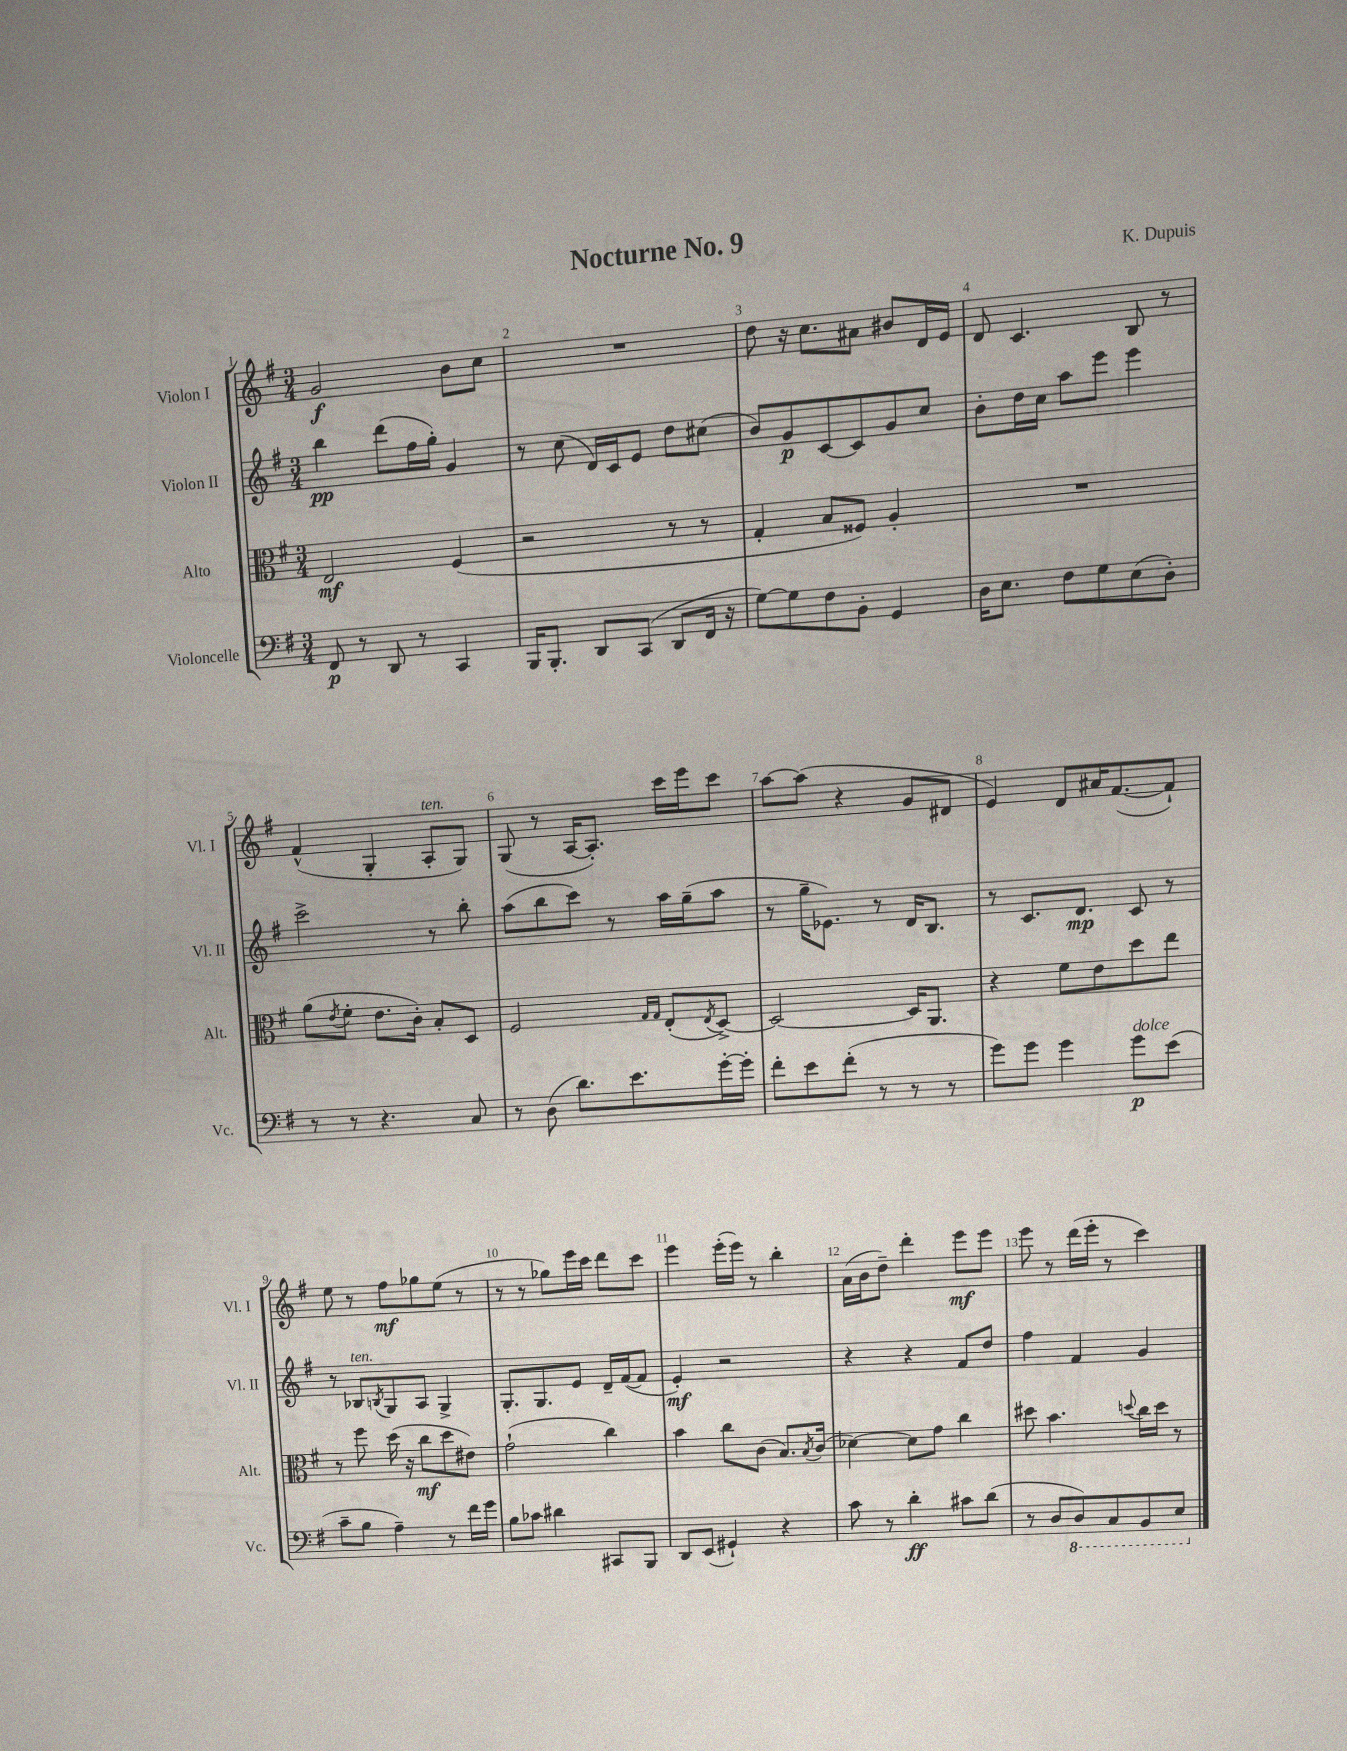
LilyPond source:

\header { title = "Nocturne No. 9" composer = "K. Dupuis" }
<<
\new StaffGroup <<
\new Staff = "s0" \with { instrumentName = "Violon I" shortInstrumentName = "Vl. I" } {
    \clef treble \key g \major \numericTimeSignature \time 3/4
    g'2\f b'8 c''8 |
    R2. |
    d''8 r16 c''8. ais'8 bis'8 d'16 e'16 |
    d'8 c'4. b8 r8 |
    fis'4-^( g4-. a8-.^\markup { \italic "ten." } g8) |
    g8( r8 a16~ a8.-.) c'''16 e'''16 c'''8 |
    a''8~ a''8( r4 g'8 dis'8 |
    e'4) d'8 ais'16 fis'8.~( fis'8-!) |
    e''8 r8 fis''8\mf ges''8 e''8( r8 |
    r8 r8 ges''8) e'''16 c'''16 d'''8 c'''8 |
    e'''4 e'''16-.( e'''16) r8 b''4-. |
    a'16( b'16 d''8--) d'''4-. e'''8\mf e'''8 |
    e'''8 r8 d'''16( e'''16-. r8 c'''4) \bar "|." |
}
\new Staff = "s1" \with { instrumentName = "Violon II" shortInstrumentName = "Vl. II" } {
    \clef treble \key g \major \numericTimeSignature \time 3/4
    b''4\pp d'''8( fis''16 g''16-.) g'4 |
    r8 c''8( d'16) c'16 e'8 d''8 cis''8( |
    b'8) g'8\p c'8~ c'8 g'8 c''8 |
    b'8-. d''16 c''16 a''8 e'''8 e'''4 |
    c'''2-> r8 b''8-. |
    a''8( b''8 c'''8) r8 a''16 g''16--( a''8 |
    r8 g''16-- ees'8.) r8 d'16 b8. |
    r8 c'8. d'8.\mp c'8 r8 |
    r8 bes8^\markup { \italic "ten." } \acciaccatura { b8 } g8 a8 g4-> |
    g8.-. g8. e'8 d'16-- fis'16~( fis'8 |
    e'4-.\mf) r2 |
    r4 r4 fis'8 d''8 |
    fis''4 fis'4 g'4 \bar "|." |
}
\new Staff = "s2" \with { instrumentName = "Alto" shortInstrumentName = "Alt." } {
    \clef alto \key g \major \numericTimeSignature \time 3/4
    e2\mf fis4( |
    r2 r8 r8 |
    g4-. b8 fisis8) a4-. |
    R2. |
    a'8( \acciaccatura { e'8 } fis'8-. e'8. c'16-.) b8-. d8 |
    fis2 \grace { g16 g16 } e8-.( \acciaccatura { e8 } d8~->) |
    d2~ d16 a,8. |
    r4 fis'8 e'8 d''8 e''8 |
    r8 fis''8 d''16( r16 c''8\mf d''8 eis'8) |
    g'2-!( c''4) |
    b'4 c''8 c'8( b8.) \acciaccatura { b8 } c'16( |
    des'4~) des'8 g'8 c''4 |
    dis''8 b'4. \appoggiatura { d''8 } c''16 d''16 r8 \bar "|." |
}
\new Staff = "s3" \with { instrumentName = "Violoncelle" shortInstrumentName = "Vc." } {
    \clef bass \key g \major \numericTimeSignature \time 3/4
    fis,8\p r8 d,8 r8 c,4 |
    b,,16 b,,8.-. d,8 c,8( d,8 fis,16 r16 |
    g8~) g8 fis8 b,8-. g,4 |
    d16 e8. fis8 g8 e8( d8-.) |
    r8 r8 r4. c8 |
    r8 d8( d'8.) e'8. g'16~-. g'16-. |
    fis'8-. e'8 fis'8-.( r8 r8 r8 |
    g'8) g'8 g'4 g'8\p^\markup { \italic "dolce" } e'8( |
    c'8-- b8 a4--) r8 fis'16 g'16 |
    b8 ces'8 dis'4 cis,8 b,,8 |
    d,8 e,8( gis,4-!) r4 |
    c'8 r8 d'4-.\ff cis'8 d'8( |
    r8 d8 \ottava #-1 d,8) c,8 b,,8 e,8 \ottava #0 \bar "|." |
}
>>
>>
\layout { \context { \Score \override BarNumber.break-visibility = ##(#f #t #t) barNumberVisibility = #all-bar-numbers-visible } }
